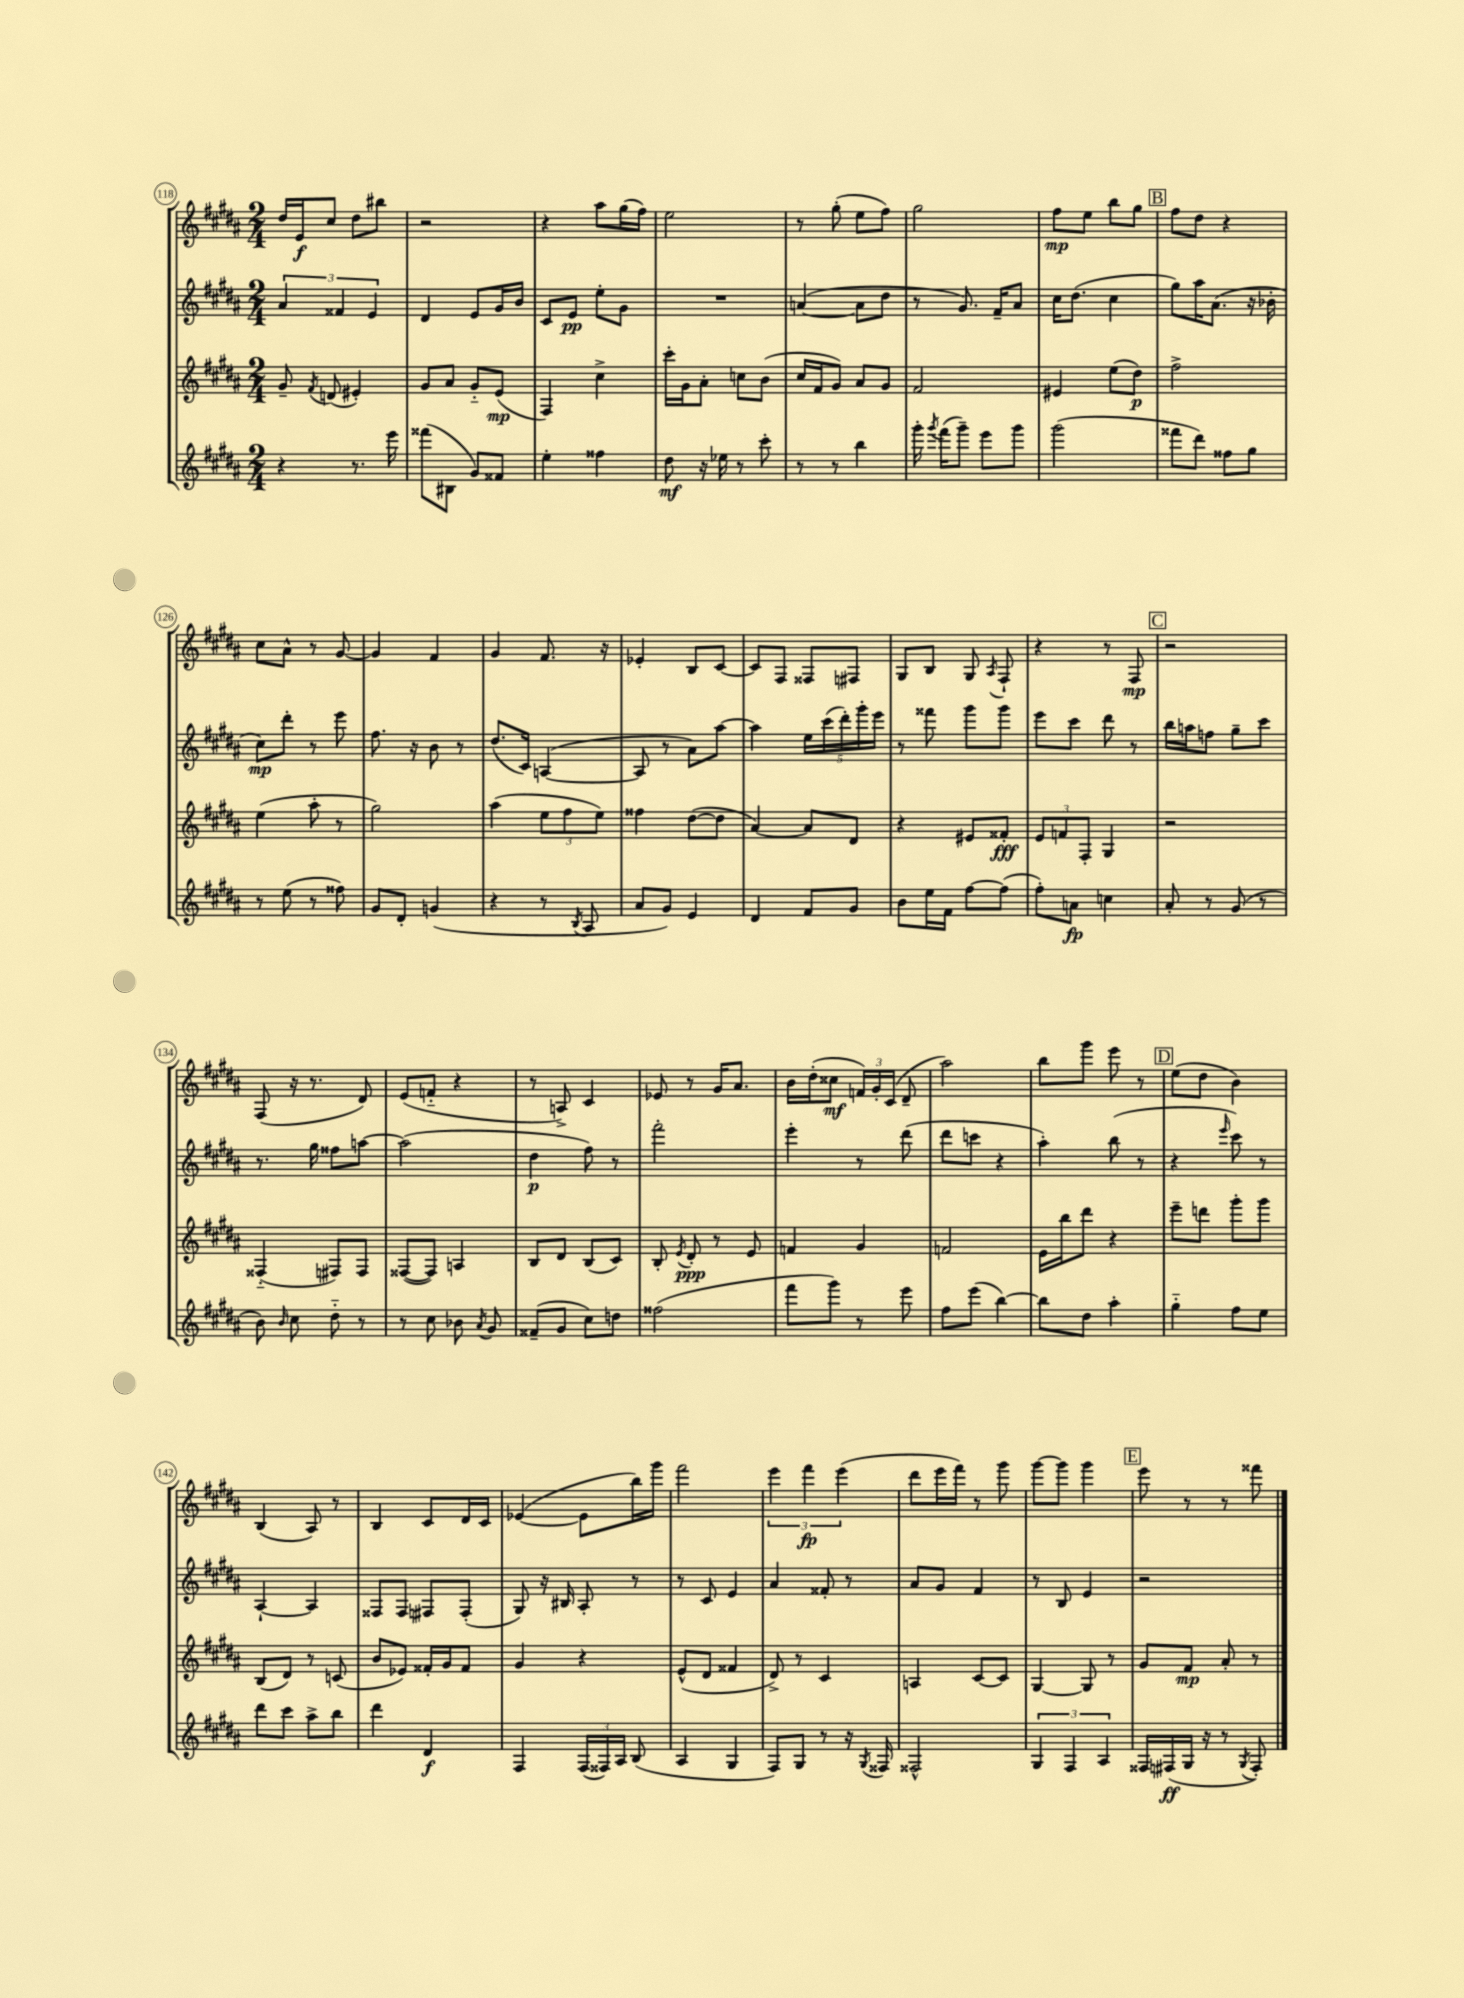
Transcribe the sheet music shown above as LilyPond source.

<<
\new StaffGroup <<
\new Staff = "s0" {
    \clef treble \key b \major \numericTimeSignature \time 2/4
    \autoBeamOff dis''16[ e'16\f cis''8] dis''8[ bis''8] |
    r2 |
    r4 ais''8[ gis''16( fis''16]) |
    e''2 |
    r8 gis''8-.( e''8[ fis''8]) |
    gis''2 |
    fis''8[\mp e''8] b''8[ gis''8] |
    \mark \markup { \box "B" } fis''8[ dis''8] r4 |
    cis''8[ ais'8]-^ r8 gis'8~ |
    gis'4 fis'4 |
    gis'4 fis'8. r16 |
    ees'4-. b8[ cis'8]~ |
    cis'8[ fis8] fisis8[ fis8] |
    gis8[ b8] gis8 \acciaccatura { ais8 } fis8-! |
    r4 r8 fis8\mp |
    \mark \markup { \box "C" } r2 |
    fis8( r16 r8. dis'8) |
    e'8[( f'8]-_ r4 |
    r8 a8->) cis'4 |
    ees'8 r8 gis'16[ ais'8.] |
    b'16[ dis''16-.( cisis''8]\mf \tuplet 3/2 { f'16[) gis'16-. cis'16]( } dis'8-- |
    ais''2) |
    b''8[ gis'''8] e'''8 r8 |
    \mark \markup { \box "D" } e''8[( dis''8] b'4) |
    b4( ais8) r8 |
    b4 cis'8[ dis'16 cis'16] |
    ees'4~( ees'8[ b''16) gis'''16] |
    fis'''2 |
    \tuplet 3/2 { e'''4 fis'''4\fp e'''4( } |
    dis'''8[ e'''16 fis'''16]) r8 gis'''8 |
    gis'''8[~ gis'''8] gis'''4 |
    \mark \markup { \box "E" } e'''8 r8 r8 fisis'''8 \bar "|." |
}
\new Staff = "s1" {
    \clef treble \key b \major \numericTimeSignature \time 2/4
    \autoBeamOff \tuplet 3/2 { ais'4 fisis'4 e'4 } |
    dis'4 e'8[ gis'16 b'16] |
    cis'8[ e'8]\pp e''8[-. gis'8] |
    R2 |
    a'4~( a'8[ dis''8] |
    r8 gis'8.) fis'16[-- ais'8] |
    cis''16[ dis''8.]( cis''4 |
    \mark \markup { \box "B" } gis''8[) ais''16 ais'8.]( r16 bes'16-. |
    cis''8[\mp) dis'''8]-. r8 e'''8 |
    fis''8. r16 b'8 r8 |
    dis''8.[( cis'16]) a4~( |
    a8 r8 ais'8[) ais''8]~ |
    ais''4 \tuplet 5/4 { e''16[ cis'''16( dis'''16-.) gis'''16-. e'''16] } |
    r8 fisis'''8 gis'''8[ gis'''8] |
    e'''8[ cis'''8] dis'''8 r8 |
    \mark \markup { \box "C" } b''16[ a''16 f''8] gis''8[-- cis'''8] |
    r8. gis''16 fisis''8[ a''8]~ |
    a''2( |
    dis''4\p fis''8) r8 |
    fis'''2-. |
    e'''4-. r8 dis'''8( |
    dis'''8[ c'''8] r4 |
    ais''4-.) b''8( r8 |
    \mark \markup { \box "D" } r4 \grace { e'''16 } cis'''8) r8 |
    ais4~-! ais4 |
    fisis8[ fisis8] fis8[ fis8]-.( |
    gis8) r16 bis16 ais8-. r8 |
    r8 cis'8 e'4 |
    ais'4 fisis'8-. r8 |
    ais'8[ gis'8] fis'4 |
    r8 b8 e'4 |
    \mark \markup { \box "E" } r2 \bar "|." |
}
\new Staff = "s2" {
    \clef treble \key b \major \numericTimeSignature \time 2/4
    \autoBeamOff gis'8-- \acciaccatura { fis'8 } d'8( eis'4-.) |
    gis'8[ ais'8] gis'8[-_ e'8]\mp( |
    fis4) cis''4-> |
    cis'''16[-. gis'16 ais'8]-. c''8[ b'8]( |
    cis''16[ fis'16 gis'8]) ais'8[ gis'8] |
    fis'2 |
    eis'4 e''8[( dis''8]\p) |
    \mark \markup { \box "B" } fis''2-> |
    e''4( ais''8-. r8 |
    gis''2) |
    ais''4( \tuplet 3/2 { e''8[ fis''8 e''8]) } |
    fisis''4 dis''8[~( dis''8] |
    ais'4~) ais'8[ dis'8] |
    r4 eis'8[ fisis'8]-.\fff |
    \tuplet 3/2 { e'8[ f'8 fis8]-. } gis4 |
    \mark \markup { \box "C" } r2 |
    fisis4-_( fis8[) fis8] |
    fisis8[~( fisis8]) a4 |
    b8[ dis'8] b8[( cis'8]) |
    b8-. \acciaccatura { e'8 } dis'8-.\ppp r8 e'8 |
    f'4 gis'4 |
    f'2 |
    e'16[ b''16 dis'''8] r4 |
    \mark \markup { \box "D" } e'''8[-- d'''8] gis'''8[-. gis'''8] |
    b8[( dis'8]) r8 c'8( |
    b'8[ ees'8]) fisis'16[-. gis'16 fisis'8] |
    gis'4 r4 |
    e'8[-^( dis'8] fisis'4 |
    dis'8->) r8 cis'4 |
    a4 cis'8[~ cis'8] |
    gis4~ gis8 r8 |
    \mark \markup { \box "E" } gis'8[ fis'8]\mp ais'8-. r8 \bar "|." |
}
\new Staff = "s3" {
    \clef treble \key b \major \numericTimeSignature \time 2/4
    \autoBeamOff r4 r8. e'''16 |
    fisis'''8[( bis8] gis'8[) fisis'8] |
    e''4-. fisis''4 |
    dis''8\mf r16 ees''16 r8 cis'''8-. |
    r8 r8 b''4 |
    gis'''16-. \acciaccatura { gis'''8 } fis'''16[( gis'''8]--) e'''8[ gis'''8] |
    gis'''2( |
    \mark \markup { \box "B" } fisis'''8[ dis'''8]) fisis''8[ gis''8] |
    r8 e''8( r8 fisis''8) |
    gis'8[ dis'8]-. g'4( |
    r4 r8 \acciaccatura { b8 } ais8 |
    ais'8[ gis'8]) e'4 |
    dis'4 fis'8[ gis'8] |
    b'8[ e''16 fis'16] fis''8[~ fis''8]( |
    fis''8[-.) a'8]\fp c''4 |
    \mark \markup { \box "C" } ais'8-. r8 gis'8( r8 |
    b'8) \grace { b'16 } cis''8 dis''8-_ r8 |
    r8 cis''8 bes'8 \acciaccatura { ais'8 } gis'8 |
    fisis'8[--( gis'8] cis''8[) d''8] |
    fisis''2( |
    fis'''8[ gis'''8]) r8 e'''8 |
    fis''8[ e'''8]( b''4~) |
    b''8[ dis''8] ais''4-. |
    \mark \markup { \box "D" } gis''4-_ fis''8[ e''8] |
    dis'''8[ cis'''8] ais''8[-> b''8] |
    dis'''4 dis'4\f |
    fis4 \tuplet 3/2 { fis16[( fisis16) ais16] } b8( |
    ais4 gis4 |
    fis8[) gis8] r8 r16 \acciaccatura { gis8 } fisis16 |
    fisis2-^ |
    \tuplet 3/2 { gis4 fis4 ais4 } |
    \mark \markup { \box "E" } fisis16[ fis16\ff( gis16] r16 r8 \acciaccatura { gis8 } fis8-.) \bar "|." |
}
>>
>>
\layout { \context { \Score currentBarNumber = #118 \override BarNumber.stencil = #(make-stencil-circler 0.1 0.3 ly:text-interface::print) } }
